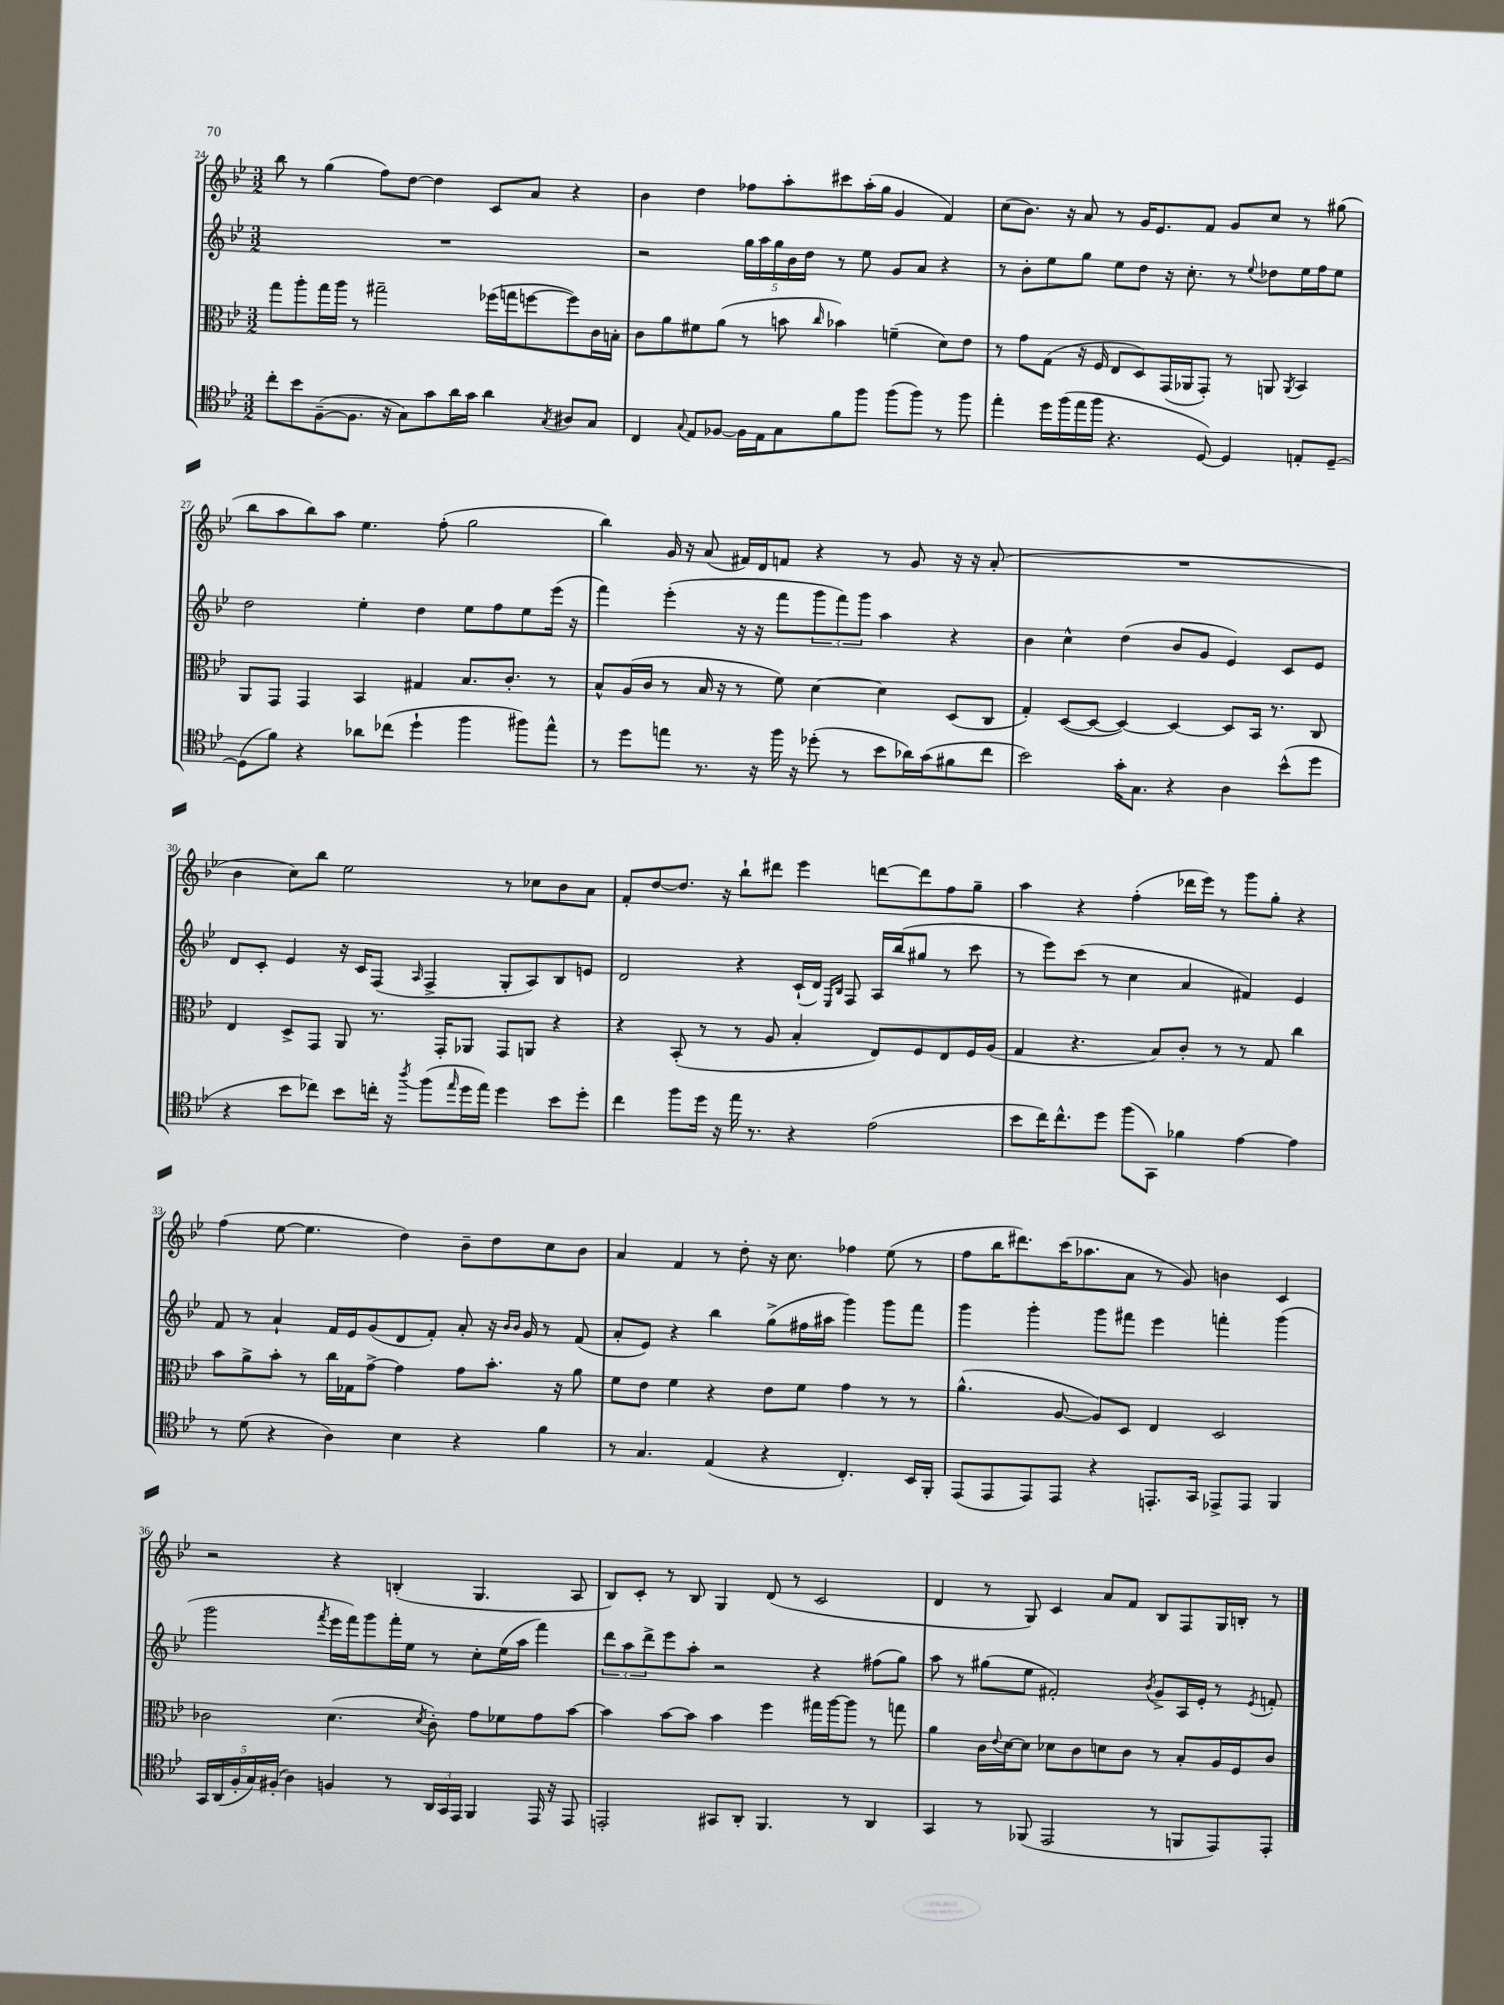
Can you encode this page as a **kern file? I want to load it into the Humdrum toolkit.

**kern	**kern	**kern	**kern
*staff4	*staff3	*staff2	*staff1
*clefC4	*clefC3	*clefG2	*clefG2
*k[b-e-]	*k[b-e-]	*k[b-e-]	*k[b-e-]
*M3/2	*M3/2	*M3/2	*M3/2
8cc'\L	8gg\L	1.r	8bb-\
8b-\	8aa'\	.	8r
([8F~\	16gg\L	.	(4gg\
.	16aa\JJ	.	.
8.F\]J	8r	.	.
.	2gg#~\	.	8ff\L)
16r	.	.	.
8G\L)	.	.	[8dd\J
8g\	.	.	4dd\]
16a\L	.	.	.
16g\JJ	.	.	.
4a\	(16ff-\LL	.	8c/L
.	16gg\J	.	.
.	[8ff\	.	8a/J
8qG/	.	.	.
8A#/L	8ff\])	.	4r
8G/J	16c\L	.	.
.	16B'\JJ	.	.
=	=	=	=
4C/	8c\L	2r	4b-\
.	8a\	.	.
8qqG/	.	.	.
8E-/L	8f#\	.	4dd\
[8F-/J	(8a\J	.	.
16F-\]LL	8r	20gg\LL	8ff-\L
.	.	20aa\	.
16E-\J	.	.	.
.	.	20gg\	.
8G\	8b\	.	8aa'\
.	.	20b-\	.
.	.	20dd\JJ	.
.	16qqcc/	.	.
8f\	4b-\)	8r	8ccc#\
8ff\J	.	8ee-\	(16aa'\L
.	.	.	16gg\JJ
(8ff\L	(4f~\	8g/L	4g/
8ff\J)	.	8a/J	.
8r	8d\L)	4r	4f/)
8ff\	8e-\J	.	.
=	=	=	=
4ee-'\	8r	8r	(8cc\L
.	8g\L	8b-'\L	8.b-\J)
16dd\LL	(8G\J	8ee-\	.
(16ff\	.	.	16r
16ee-\	16r	8gg\J	8a/
16ff\JJ	16F/	.	.
4.r	8E-/L	8ee-\L	8r
.	8D/)	8dd\J	16g/LK
.	.	.	8.e-/
.	(16GG/L	16r	.
.	16AA-/J	8.cc'\	.
[8D/)	8GG'/J)	.	8f/J
4D/]	8r	8r	8g/L
.	.	8qqee-/	.
.	8AA/	8dd-\L	8cc/J
.	8qAA/	.	.
8E'/L	4BB-/	16ee-\L	8r
.	.	16ff\J	.
[8D~/J	.	8ee-\J	(8gg#\
=	=	=	=
(8D\]L	8AA/L	2dd\	8bb-\L
8f\J)	8GG/J	.	8aa\
4r	4GG/	.	8bb-\)
.	.	.	8aa\J
8a-\L	4BB-/	4ee-'\	4.ee-\
(8cc-\J	.	.	.
4dd`\	4G#/	4dd\	.
.	.	.	(8ff'\
4ff\	8.B-/L	8ee-\L	2gg\
.	.	8ff\	.
.	8.c'/J	.	.
8ff#\L)	.	8ee-\	.
8ee-^^\J	8r	(16eee-\Jk	.
.	.	16r	.
=	=	=	=
8r	8B-^^/L	4fff\)	4bb-\)
8dd\L	(16A/L	.	.
.	16c/JJ	.	.
8ee\J	8r	(4eee-'\	16g/
.	.	.	16r
8.r	16B-/	.	(8a/
.	16r	.	.
.	8r	16r	16f#/LL)
16r	.	16r	16d/J
16ff\	8f\)	8fff\L	8f/J
16r	.	.	.
(8dd-'\	[4d\	12ggg\	4r
.	.	12fff\)	.
8r	.	.	.
.	.	12ggg\J	.
8b-\L	4d\]	4aa\	8r
16a-\L)	.	.	8g/
(16g\J	.	.	.
8f#\	(8D/L	4r	16r
.	.	.	16r
8cc\J	8C/J	.	(8a'/
=	=	=	=
2b-\)	4G'/)	4b-\	1.r
.	([8D/L	4cc^^\	.
.	8D/_J	.	.
16g'\LK	4D/_)	(4dd\	.
8.G\J	.	.	.
4r	4D/_	8b-/L	.
.	.	8g/J	.
4A\	8D/]L	4e-/)	.
.	16BB-/Jk	.	.
.	8.r	.	.
(8b-^^\L	.	8c/L	.
8dd\J	8C/	8e-/J	.
=	=	=	=
4r	4E-/	8d/L	4b-\
.	.	8c'/J	.
8b-\L	8D^/L	4e-/	8cc\L)
8cc-\J)	8GG/J	.	8bb-\J
8b-\L	8AA/	16r	2ee-\
.	.	16c/LK	.
16cc'\Jk	8.r	(8F/J	.
16r	.	.	.
8qaa/	.	16qqA/	.
(8ff\L	.	4F^/	.
.	16GG'/LK	.	.
16qqee-/	.	.	.
16dd\L	8AA-/J	.	.
16ee-\JJ)	.	.	.
4dd\	8GG/L	8G'/L	8r
.	8AA/J	8A/)	8cc-\L
8b-\L	4r	8B-/	8b-\
8dd'\J	.	8e/J	8a\J
=	=	=	=
4cc\	4r	2d/	8f'/L
.	.	.	[8dd/
8ff\L	(8BB-'/	.	8.dd/]J
16dd\Jk	8r	.	.
16r	.	.	16r
16ee-\	8r	4r	8bb-`\L
8.r	.	.	.
.	8A/	.	8ddd#\J
4r	4B-'/	(16c`/LL	4eee-\
.	.	16d/JJ)	.
.	.	16qqE-/LL	.
.	.	16qqB-/JJ	.
.	.	8F/	.
(2e-\	8E-/L)	16A/LL	[8ddd\L
.	.	(16bb-/J	.
.	8F/	8gg#/J	8ddd\]
.	8E-/	8r	8ff\
.	16F/L	8ccc\	8gg~\J
.	(16A/JJ	.	.
=	=	=	=
8b-\L	4G/	8r	4aa\
16cc\K)	.	8eee-\L)	.
8.cc^^\	.	.	.
.	4.r	(8ccc\J	4r
8dd\J	.	8r	.
(8ff\L	.	4cc\	(4ff'\
8GG\J)	8B-/L)	.	.
4f-\	8c'/J	4a/	16ddd-\LL
.	.	.	16eee-\JJ)
.	8r	.	8r
[4e-\	8r	4f#/)	8ggg\L
.	8G/	.	8gg'\J
4e-\]	4cc\	4e-/	4r
=	=	=	=
8r	8b-\L	8f/	(4ff\
(8d\	8a^\	8r	.
4r	8b-'\J	4a`/	[8ee-\
.	8r	.	4.ee-\]
4A\)	16cc\LL	16f/LL	.
.	16G-\J	16e-/J	.
.	[8g^\J	(8g/	.
4B-\	4g\]	8d/	4dd\)
.	.	8f'/J)	.
4r	8g\L	8a'/	8b-~\L
.	8.b-'\J	16r	8dd\
.	.	16qqb-/LL	.
.	.	16qqb-/JJ	.
.	.	16g/	.
4f\	.	8r	8cc\
.	16r	.	.
.	8a\	(8f/	8b-\J
=	=	=	=
8r	8f\L	8a'/L	4a/
4.G/	8e-\J	8e-/J)	.
.	4f\	4r	4f/
(4E-/	4r	4bb-\	8r
.	.	.	8dd'\
4r	8e-\L	(8gg^\L	16r
.	.	.	8.cc\
.	8f\J	16ff#\L	.
.	.	16aa#\JJ	.
4.C'/)	4g\	4ggg\)	4ff-\
.	8r	8ggg\L	(8ee-\
16BB-/LL	8r	8fff\J	8r
16FF'/JJ	.	.	.
=	=	=	=
(8EE-/L	(4.a^^\	4ggg\	8ff\L
8EE-/	.	.	16bb-\K
.	.	.	8.ddd#\)
8EE-/)	.	4ggg'\	.
8EE-/J	[8A/	.	(16ccc\K
.	.	.	8.aa-\
4r	8A/]L)	8ggg\L	.
.	8D/J	8fff#\J	8a\J
8.EE'/L	4E-/	4eee-\	8r
.	.	.	8g/)
16GG/Jk	.	.	.
8EE-^/L	2D/	4fff'\	4b\
8EE-/J	.	.	.
4FF/	.	(4ggg\	4c/
=	=	=	=
20GG/LL	2c-\	2ggg\	2r
(20AA/	.	.	.
20F'/	.	.	.
20G/)	.	.	.
(20F#'/JJ	.	.	.
4A\)	.	.	.
.	.	8qfff/	.
4F/	(4.d\	16eee-\LL	4r
.	.	16fff\J)	.
.	.	8ggg\	.
8r	.	16fff'\L	(4B'/
.	.	16ee-\JJ	.
.	8qd/	.	.
24AA/LL	8c-'\)	8r	.
24GG/	.	.	.
24EE-/JJ	.	.	.
4FF/	8g\L	8cc'\L	4.G/
.	8f-\	(16ee-\L	.
.	.	16aa\JJ	.
16EE-/	8g\	4fff\)	.
16r	.	.	.
8EE-/	[8b-\J	.	8A/
=	=	=	=
2EE'/	4b-\]	12ddd\L	8B-/L)
.	.	12aa\	.
.	.	.	8c'/J
.	.	12ddd^\	.
.	[8b-\L	8eee-\	8r
.	8b-\]J	8aa'\J	8B-/
8GG#/L	4b-\	2r	4G/
8AA'/J	.	.	.
4.FF/	4ff\	.	(8d/
.	.	.	8r
.	16gg#\LL	4r	2c/
.	[16aa\J	.	.
8r	8aa\]J	.	.
4AA/	8r	(8ff#\L	.
.	8gg\	8gg\J)	.
=	=	=	=
4GG/	4a\	8aa\	4d/
.	.	8r	.
8r	16c\LL	(8gg#\L	8r
.	8qqe-/	.	.
.	[16d\J	.	.
(8FF-/	8d\]J	8ee-\J	8G/)
2EE-/	8d-\L	2f#'/)	4c/
.	8c\	.	.
.	8d\	.	8a/L
.	8c\J	.	8f/J
.	.	8qb-/	.
8r	8r	8g^/L	8B-/L
8FF/L	8B-'/L	16A/L	8F/
.	.	16e-'/JJ	.
8EE-/)	16A/L	8r	16G/L
.	16F/J	.	16B'/JJ
.	.	8qe-/	.
8EE-'/J	8c/J	8f'/	8r
==	==	==	==
*-	*-	*-	*-
